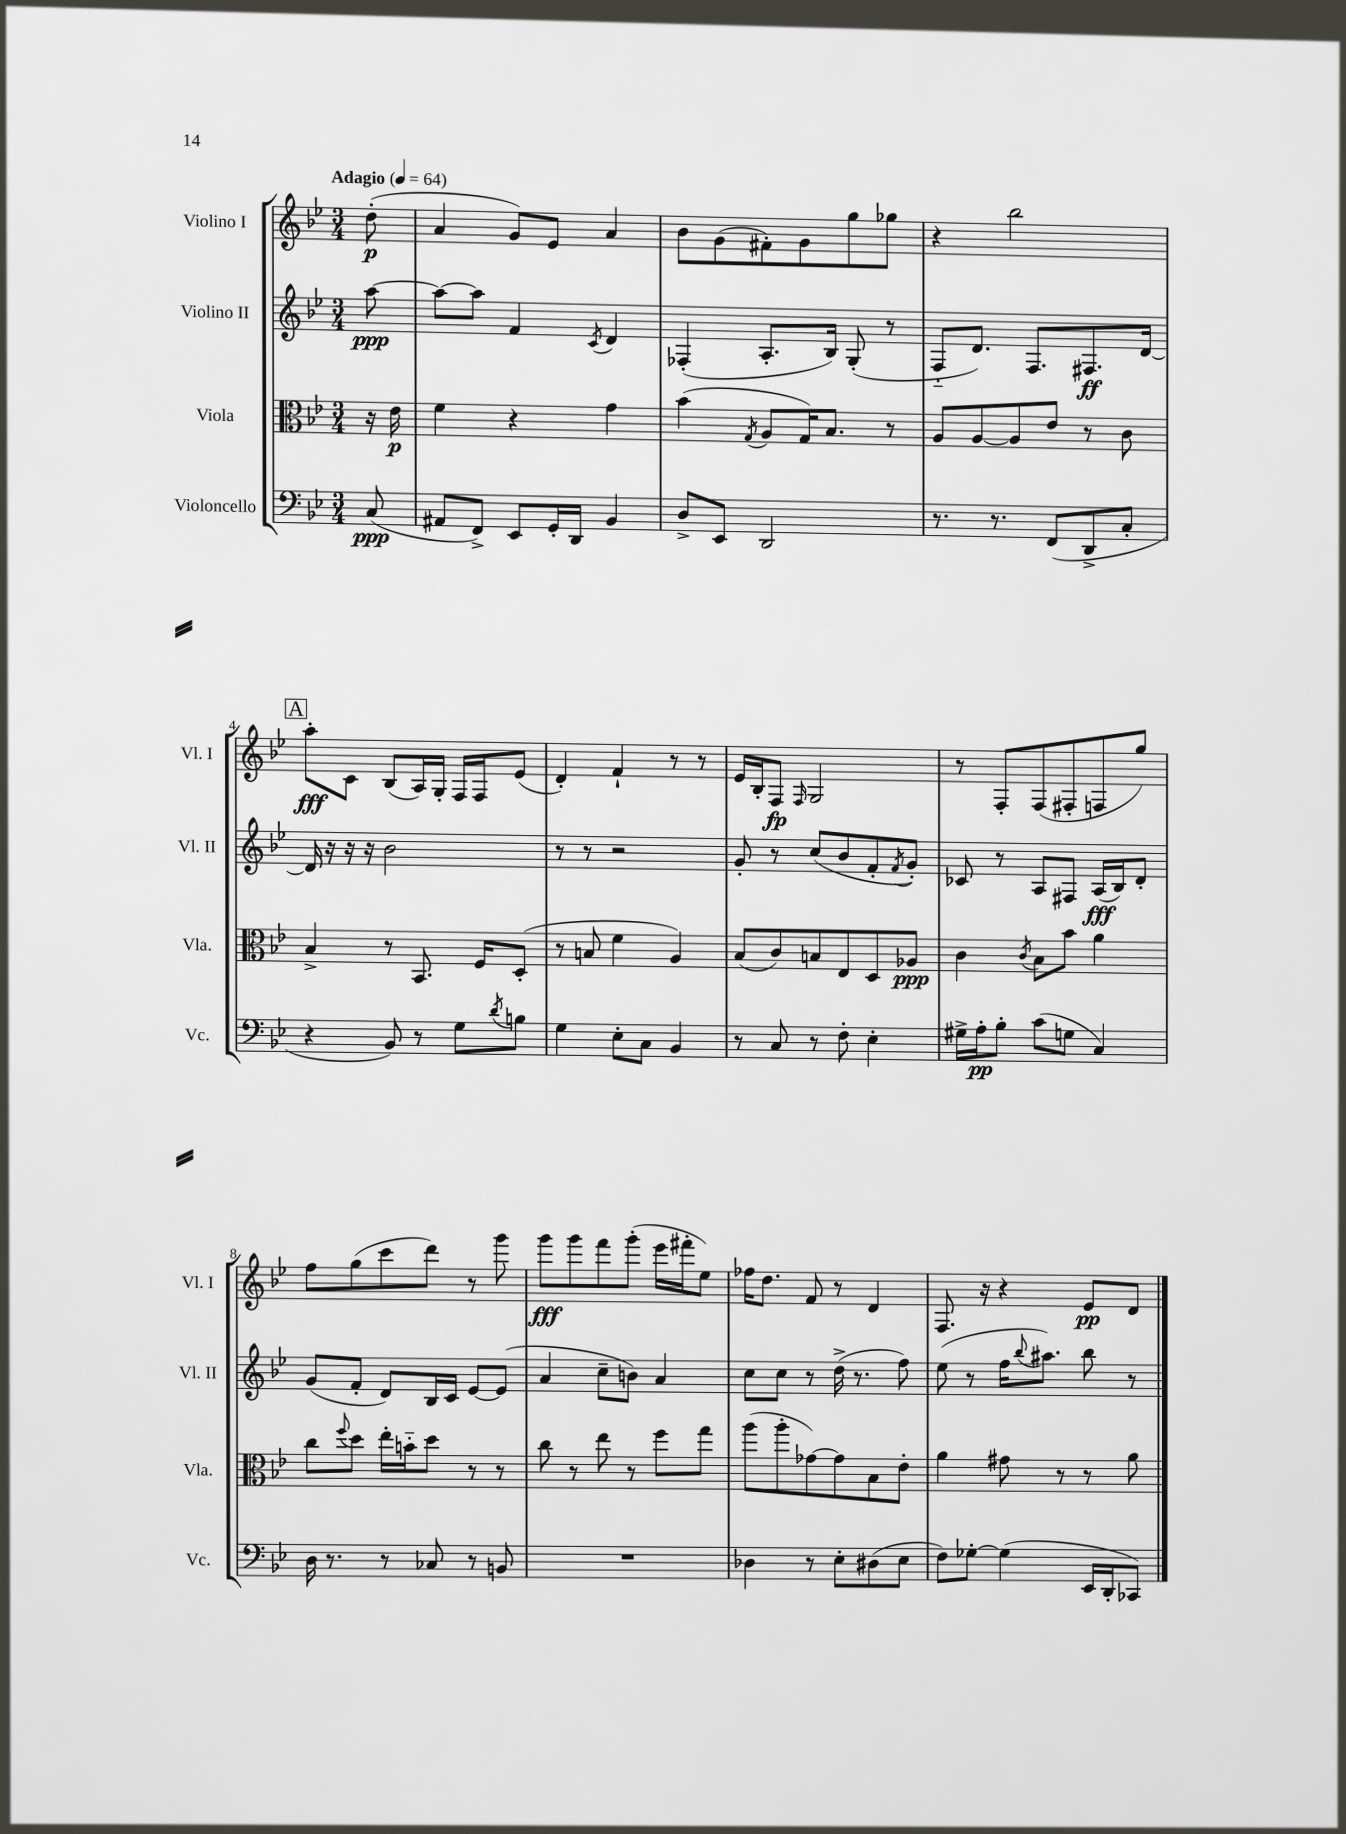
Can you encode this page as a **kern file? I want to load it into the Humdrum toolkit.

**kern	**kern	**kern	**kern
*staff4	*staff3	*staff2	*staff1
*clefF4	*clefC3	*clefG2	*clefG2
*k[b-e-]	*k[b-e-]	*k[b-e-]	*k[b-e-]
*M3/4	*M3/4	*M3/4	*M3/4
*MM64	*MM64	*MM64	*MM64
(8C/	16r	[8aa\	(8dd'\
.	16e-\	.	.
=	=	=	=
8AA#/L	4f\	8aa\_L	4a/
8FF^/J)	.	8aa\]J	.
8EE-/L	4r	4f/	8g/L)
16GG'/L	.	.	8e-/J
16DD/JJ	.	.	.
.	.	8qc/	.
4BB-/	4g\	4d/	4a/
=	=	=	=
8D^/L	(4b-\	(4F-'/	8b-\L
8EE-/J	.	.	(8g\
.	8qG/	.	.
2DD/	8A/L	8.A'/L	8f#'\)
.	16G/K)	.	8g\
.	8.B-/J	16B-/Jk)	.
.	.	(8G'/	8gg\
.	8r	8r	8gg-\J
=	=	=	=
8.r	8A/L	8F'~/L	4r
.	[8A/	8.d/J)	.
8.r	.	.	.
.	8A/]	.	2bb-\
.	.	8.F/L	.
(8FF/L	8e-/J	.	.
8DD^/	8r	8.F#/	.
8C'/J	8c\	.	.
.	.	[16d/Jk	.
=	=	=	=
4r	4B-^/	16d/]	8aa'\L
.	.	16r	.
.	.	16r	8c\J
.	.	16r	.
8BB-/)	8r	2b-\	(8B-/L
8r	8.BB-/	.	16A/L)
.	.	.	16G'/JJ
8G\L	.	.	16F/LL
.	16F/LK	.	16F/J
8qd/	.	.	.
8B\J	(8D'/J	.	(8e-/J
=	=	=	=
4G\	8r	8r	4d'/)
.	8B/	8r	.
8E-'\L	4f\	2r	4f`/
8C\J	.	.	.
4BB-/	4A/)	.	8r
.	.	.	8r
=	=	=	=
8r	(8B-/L	8g'/	16e-/LL
.	.	.	16B-'/J
8C/	8c/)	8r	8F/J
.	.	.	16qqF/
8r	8B/	(8cc/L	2G/
8F'\	8E-/	8b-/	.
4E-'\	8D/	8f'/	.
.	.	8qf/	.
.	8A-/J	8g'/J)	.
=	=	=	=
16G#^\LL	4c\	8c-/	8r
16A'\J	.	.	.
8B-'\J	.	8r	8F'/L
.	8qc/	.	.
(8c\L	8B-\L	8A/L	(8F/
8G\J	8b-\J	8F#/J	8F#'/
4C/)	4a\	(16A/LL	8F/
.	.	16B-/J)	.
.	.	8d'/J	8gg/J)
=	=	=	=
16D\	8cc\L	(8g/L	8ff\L
8.r	.	.	.
.	8qqff/	.	.
.	8dd\J	8f'/J	(8gg\
8r	16ee-'\LL	8d/L)	8ccc\
.	16b'~\J	.	.
8C-/	8dd\J	16B-/L	8ddd\J)
.	.	16c/JJ	.
8r	8r	[8e-/L	8r
8BB/	8r	(8e-/]J	8ggg\
=	=	=	=
2.r	8cc\	4a/	8ggg\L
.	8r	.	8ggg\
.	8ee-\	8cc~\L	8fff\
.	8r	8b\J)	(8ggg'\J
.	8ff\L	4a/	16eee-\LL
.	.	.	16fff#'\J
.	8gg\J	.	8ee-\J)
=	=	=	=
4D-\	(8aa\L	8cc\L	16ff-\LK
.	.	.	8.dd\J
.	8aa'\	8cc\J	.
8r	[8g-\)	8r	8f/
8E-'\L	8g-\]	(16dd^\	8r
.	.	8.r	.
(8D#\	8B-\	.	4d/
8E-\J	8e-'\J	8ff\)	.
=	=	=	=
8F\L)	4a\	(8ee-\	8.F/
[8G-'\J	.	8r	.
.	.	.	16r
(4G-\]	8g#\	16ff\LK	4r
.	.	8qqbb-/	.
.	.	8.aa#\J)	.
.	8r	.	.
16EE-/LL	8r	8bb-\	8e-/L
16DD'/J	.	.	.
8CC-/J)	8a\	8r	8d/J
==	==	==	==
*-	*-	*-	*-
